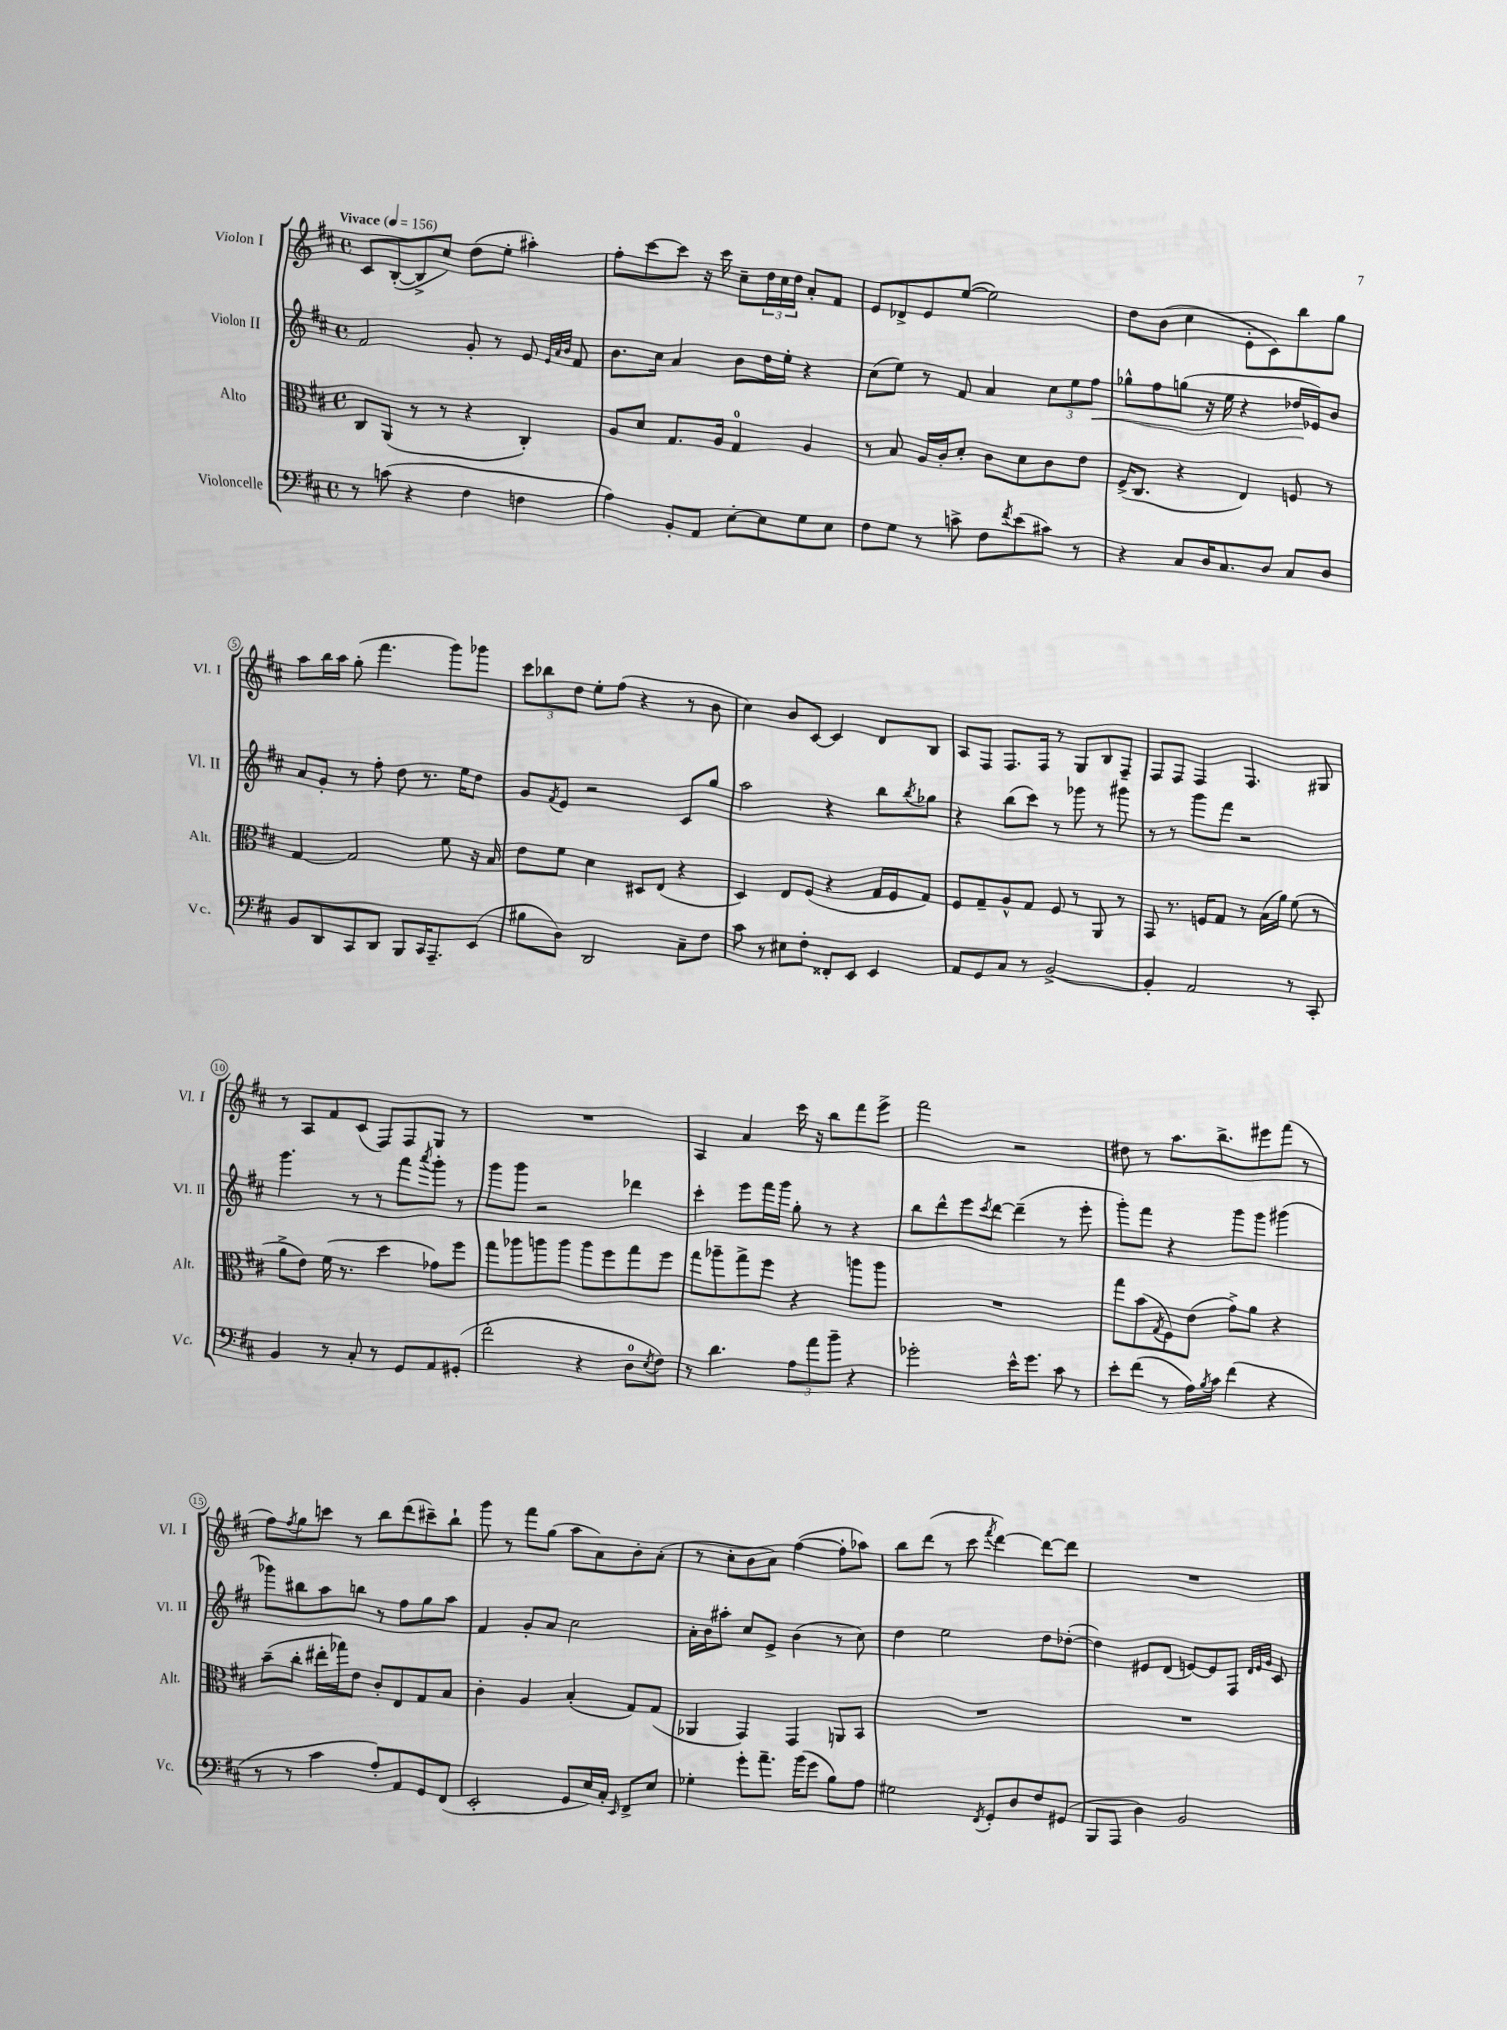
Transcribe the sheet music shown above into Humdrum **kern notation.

**kern	**kern	**kern	**kern
*staff4	*staff3	*staff2	*staff1
*clefF4	*clefC3	*clefG2	*clefG2
*k[f#c#]	*k[f#c#]	*k[f#c#]	*k[f#c#]
*M4/4	*M4/4	*M4/4	*M4/4
*met(c)	*met(c)	*met(c)	*met(c)
*MM156	*MM156	*MM156	*MM156
8r	8C#	2f#	8c#
(8c	(8AA	.	([8B'
4r	8r	.	8B^]
.	8r	.	8cc#)
4F#	4r	8g'	(8dd
.	.	8r	8ee'
4F	4C#')	8e	4aa#')
.	.	32qqe	.
.	.	32qqa	.
.	.	32qqb	.
.	.	8f#	.
=	=	=	=
4A)	8A	8.b	8ff#'
.	8d	.	[8ccc#
.	.	16cc#	.
8BB'	8.G	4a	8ccc#]
8AA	.	.	16r
.	16A	.	16ccc#
[8E'	4G	8b	8cc#~
8E]	.	16dd	24dd
.	.	.	24cc#
.	.	16ee'	.
.	.	.	24dd
8G	4A	4r	8a'
8E	.	.	8f#
=	=	=	=
8F#	8r	(8cc#	8e
8G	8B	8ee)	8d-^
8r	16A	8r	8e
.	16c#'	.	.
8c^	8d'	8f#	([8ee
8F#	8c#	4a	2ee])
8qf#	.	.	.
(8e	8d	.	.
8c#)	8c#	12cc#	.
.	.	12ee	.
8r	8e	.	.
.	.	12ff#	.
=	=	=	=
4r	(16F#^	8gg-^^	8dd
.	8.C#	.	.
.	.	8ff#	(8b
8C#	4r	(8gg	4cc#
16D	.	16r	.
8.C#	.	16ee	.
.	4E)	4r	8e'
8D	.	.	8c#)
8C#	8F	16dd-	8bb
.	.	16e-)	.
8D	8r	8b	8gg
=	=	=	=
8BB	[4G	8a	8aa
8DD	.	8g'	16bb
.	.	.	16aa
8CC#	2G]	8r	(8gg'
8DD	.	8ff#'	4.fff#
8BBB	.	8dd	.
16CC#	.	8.r	.
8.AAA~	.	.	.
.	8f#	.	8ggg)
.	.	16ee	.
(8EE	16r	8dd	8ggg-
.	16B	.	.
=	=	=	=
8B#	8e	8g	12ccc#
.	.	.	12bb-
.	.	8qf#	.
8D)	8f#	8e	.
.	.	.	12dd
2DD	4d	2r	8ee'
.	.	.	(8ff#
.	8D#	.	4r
.	(8E	.	.
8C#~	4r	8c#	8r
8F#	.	8gg	8b
=	=	=	=
8c#	4D)	2aa	4cc#)
8r	.	.	.
8E#	8E	.	8b
8F#'	(8F#	.	[8c#
8FF##'	4r	4r	4c#]
8EE	.	.	.
4EE	16G	8bb	8d
.	16F#	.	.
.	.	8qbb	.
.	8G)	8gg-	8B
=	=	=	=
8AA	8F#	4r	8A
8GG	8G~	.	8F#
8C#	8A^^	(8bb	8.F#
8r	8G	8ccc#)	.
.	.	.	16F#
[2BB^	8F#	8r	8r
.	8r	8ggg-	8G
.	8AA	8r	8B
.	8r	8ggg#	8F#~
=	=	=	=
4BB']	8GG	8r	8F#
.	8.r	8r	8F#
2AA	.	8ggg	4F#
.	16F	.	.
.	8G	8fff#	.
.	8r	2r	4.F#
.	(16B	.	.
.	16a)	.	.
8r	(8f#	.	.
8CC#'	8r	.	8G#
=	=	=	=
4BB	8a^	4.ggg	8r
.	8e)	.	8A
8r	(16f#	.	8f#
.	8.r	.	.
8C#'	.	8r	(8c#
8r	4dd	8r	8F#)
8GG	.	8fff#	8F#
.	.	8qaaa	.
8AA	8g-)	8ggg'	8G
(8GG#'	8ff#	8r	8r
=	=	=	=
2f#'	8gg	8ggg	1r
.	8aa-	8ggg	.
.	8aa	2r	.
.	8aa	.	.
4r	8aa	.	.
.	8ff#	.	.
8D	8gg	4ddd-	.
8qE	.	.	.
8F#)	8ff#	.	.
=	=	=	=
8r	8gg	4ccc#'	4A
4.d	8aa-~	.	.
.	8gg^	8eee	4a
.	8ff#	16fff#	.
.	.	16ggg	.
12A	4r	8gg'	16ccc#
.	.	.	16r
12a	.	.	.
.	.	8r	8bb
12b~	.	.	.
4r	8aa	4r	8fff#
.	8aa	.	8eee^
=	=	=	=
2g-'	1r	8bb	2fff#
.	.	8ddd^^	.
.	.	8eee	.
.	.	8qccc#	.
.	.	[8ddd	.
16e^^	.	(4ddd~]	2r
8.g-	.	.	.
8c#	.	8r	.
8r	.	8eee'	.
=	=	=	=
8e'	8gg	8ggg')	8dd#
(8f#	(8b	8fff#	8r
.	8qG	.	.
8r	8F#)	4r	8.aa
16A)	(8e	.	.
8qB	.	.	.
16c#	.	.	8.bb^
(4f#	8g^)	8ggg	.
.	8a	8ggg	8eee#
4r	4r	(4ggg#	(8fff#
.	.	.	8r
=	=	=	=
8r	(8b~	8ggg-)	8ff#)
.	.	.	8qff#
8r	8cc#'	8bb#	8gg
4c#	16ee#'	8aa	8ccc
.	16gg-)	.	.
.	8e	8bb	8r
8A')	8c#'	8r	8bb
8AA	8E	8ff#	(8ddd
8GG	8G	8gg	8ccc#~)
(8FF#	8B	8aa	8bb`
=	=	=	=
2EE'	4c#'	4f#	8ggg
.	.	.	8r
.	4A	8g'	8fff#
.	.	8a	(8gg
8GG	(4B'	2cc#	8aa
16E)	.	.	8a)
16C#'	.	.	.
16qqEE	.	.	.
8FF#^	8G)	.	8b'
8E	(8G	.	(8a'
=	=	=	=
4G-'	4AA-	16a'	8r
.	.	16b	.
.	.	8aa#'	8cc#'
8g'	4GG)	8cc#	8b
8.a~	.	8e^	8a)
.	4GG	(4b	([4ff#
(16b	.	.	.
8g	.	.	.
8B)	8AA	8r	8ff#']
8A	8BB	8cc#)	8aa-)
=	=	=	=
2G#	1r	4dd	8bb
.	.	.	(8ddd
.	.	2ee	8r
.	.	.	8ccc#
8qFF#	.	.	8qfff#
8GG'	.	.	[4ddd)
8D	.	.	.
8F#	.	8dd	8ddd_
(8GG#	.	([8dd-'	8ddd]
=	=	=	=
8BBB	1r	4dd-])	1r
8AAA	.	.	.
4D)	.	8e#	.
.	.	(8d	.
2BB	.	[8e)	.
.	.	8e]	.
.	.	8F#	.
.	.	32qqd	.
.	.	32qqe	.
.	.	32qqg	.
.	.	8c#	.
==	==	==	==
*-	*-	*-	*-
